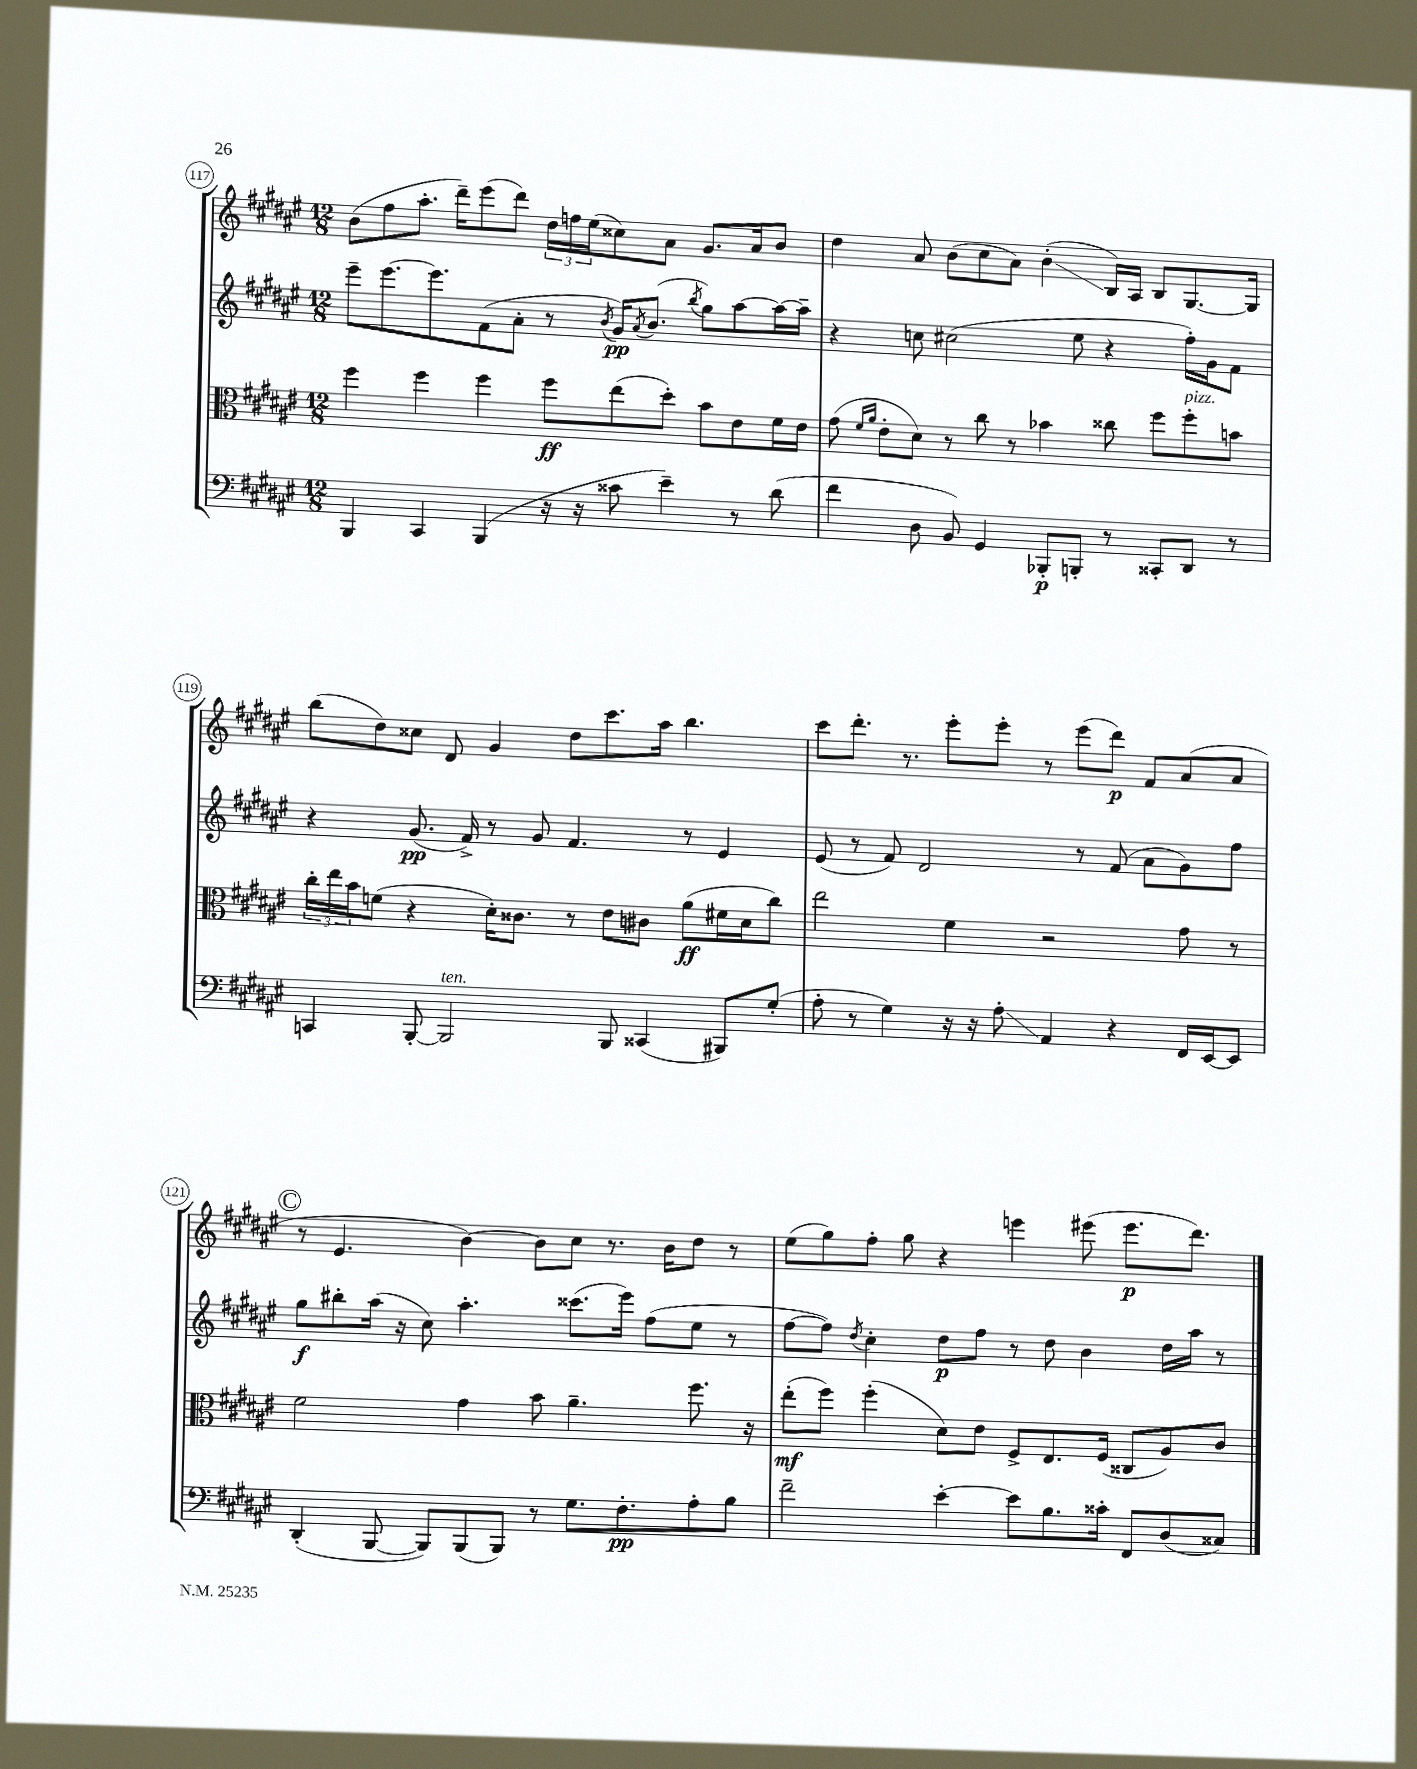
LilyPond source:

<<
\new StaffGroup <<
\new Staff = "s0" {
    \clef treble \key fis \major \numericTimeSignature \time 12/8
    b'8( fis''8 ais''8.-. dis'''16--) eis'''8( dis'''8) \tuplet 3/2 { dis''16 f''16 eis''16( } cisis''8) ais'8 gis'8. ais'16 b'8 |
    dis''4 ais'8 b'8( cis''8 ais'8) b'4-.\glissando( b16) ais16 b8 gis8.~ gis16 |
    b''8( dis''8) cisis''8 dis'8 gis'4 dis''8 cis'''8. ais''16 b''4. |
    cis'''8 dis'''8.-. r8. eis'''8-. eis'''8-. r8 eis'''8( dis'''8\p) fis'8 ais'8( ais'8 |
    \mark \markup { \circle "C" } r8 eis'4. b'4~) b'8 cis''8 r8. b'16 dis''8 r8 |
    eis''8( gis''8) fis''8-. gis''8 r4 e'''4 eis'''8( eis'''8.\p dis'''8.) \bar "|." |
}
\new Staff = "s1" {
    \clef treble \key fis \major \numericTimeSignature \time 12/8
    eis'''8-- eis'''8.~ eis'''8. fis'8( ais'8-. r8 \acciaccatura { b'8 } gis'16\pp) \acciaccatura { ais'8 } b'8.( \acciaccatura { b''8 } gis''8) ais''8~ ais''16~ ais''16-- |
    r4 c''8 cis''2( eis''8 r4 fis''16-.) gis'16 fis'8 |
    r4 gis'8.\pp( fis'16->) r8 gis'8 fis'4. r8 eis'4 |
    eis'8( r8 fis'8) dis'2 r8 fis'8( ais'8 gis'8) fis''8 |
    \mark \markup { \circle "C" } gis''8\f bis''8-. ais''16( r16 cis''8) ais''4.-. cisis'''8.( eis'''16) fis''8( eis''8 r8 |
    fis''8~ fis''8) \acciaccatura { dis''8 } cis''4-. dis''8\p fis''8 r8 dis''8 b'4 dis''16 ais''16 r8 \bar "|." |
}
\new Staff = "s2" {
    \clef alto \key fis \major \numericTimeSignature \time 12/8
    fis''4 fis''4 fis''4 fis''8\ff eis''8( dis''8-.) b'8 eis'8 fis'16 eis'16 |
    gis'8( \grace { fis'16 ais'16 } eis'8-. dis'8) r8 cis''8 r8 bes'4 cisis''8 fis''8 fis''8-.^\markup { \italic "pizz." } b'8 |
    \tuplet 3/2 { cis''16-. eis''16 b'16 } f'8( r4 dis'16-.) cisis'8. r8 eis'8 cis'8 ais'8\ff( fis'16 dis'16 cis''8) |
    eis''2 fis'4 r2 gis'8 r8 |
    \mark \markup { \circle "C" } fis'2 gis'4 b'8 ais'4.-- fis''8. r16 |
    eis''8-.\mf( fis''8) fis''4-.( dis'8) eis'8 fis8-> eis8. fis16( cisis8 ais8) cis'8 \bar "|." |
}
\new Staff = "s3" {
    \clef bass \key fis \major \numericTimeSignature \time 12/8
    b,,4 cis,4 b,,4( r16 r16 cisis'8 eis'4--) r8 dis'8( |
    fis'4 dis8 b,8) gis,4 bes,,8-.\p b,,8-. r8 cisis,8-. dis,8 r8 |
    c,4 b,,8~-. b,,2^\markup { \italic "ten." } b,,8 cisis,4( bis,,8) gis8-.( |
    ais8-. r8 gis4) r16 r16 ais8-.\glissando ais,4 r4 fis,16 eis,16~ eis,8 |
    \mark \markup { \circle "C" } dis,4-.( b,,8~ b,,8) b,,8( b,,8) r8 gis8. fis8.-.\pp ais8-. b8 |
    fis'2-- eis'4~-. eis'8 b8. cisis'16-. fis,8 dis8( cisis8) \bar "|." |
}
>>
>>
\layout { \context { \Score currentBarNumber = #117 \override BarNumber.stencil = #(make-stencil-circler 0.1 0.3 ly:text-interface::print) } }
